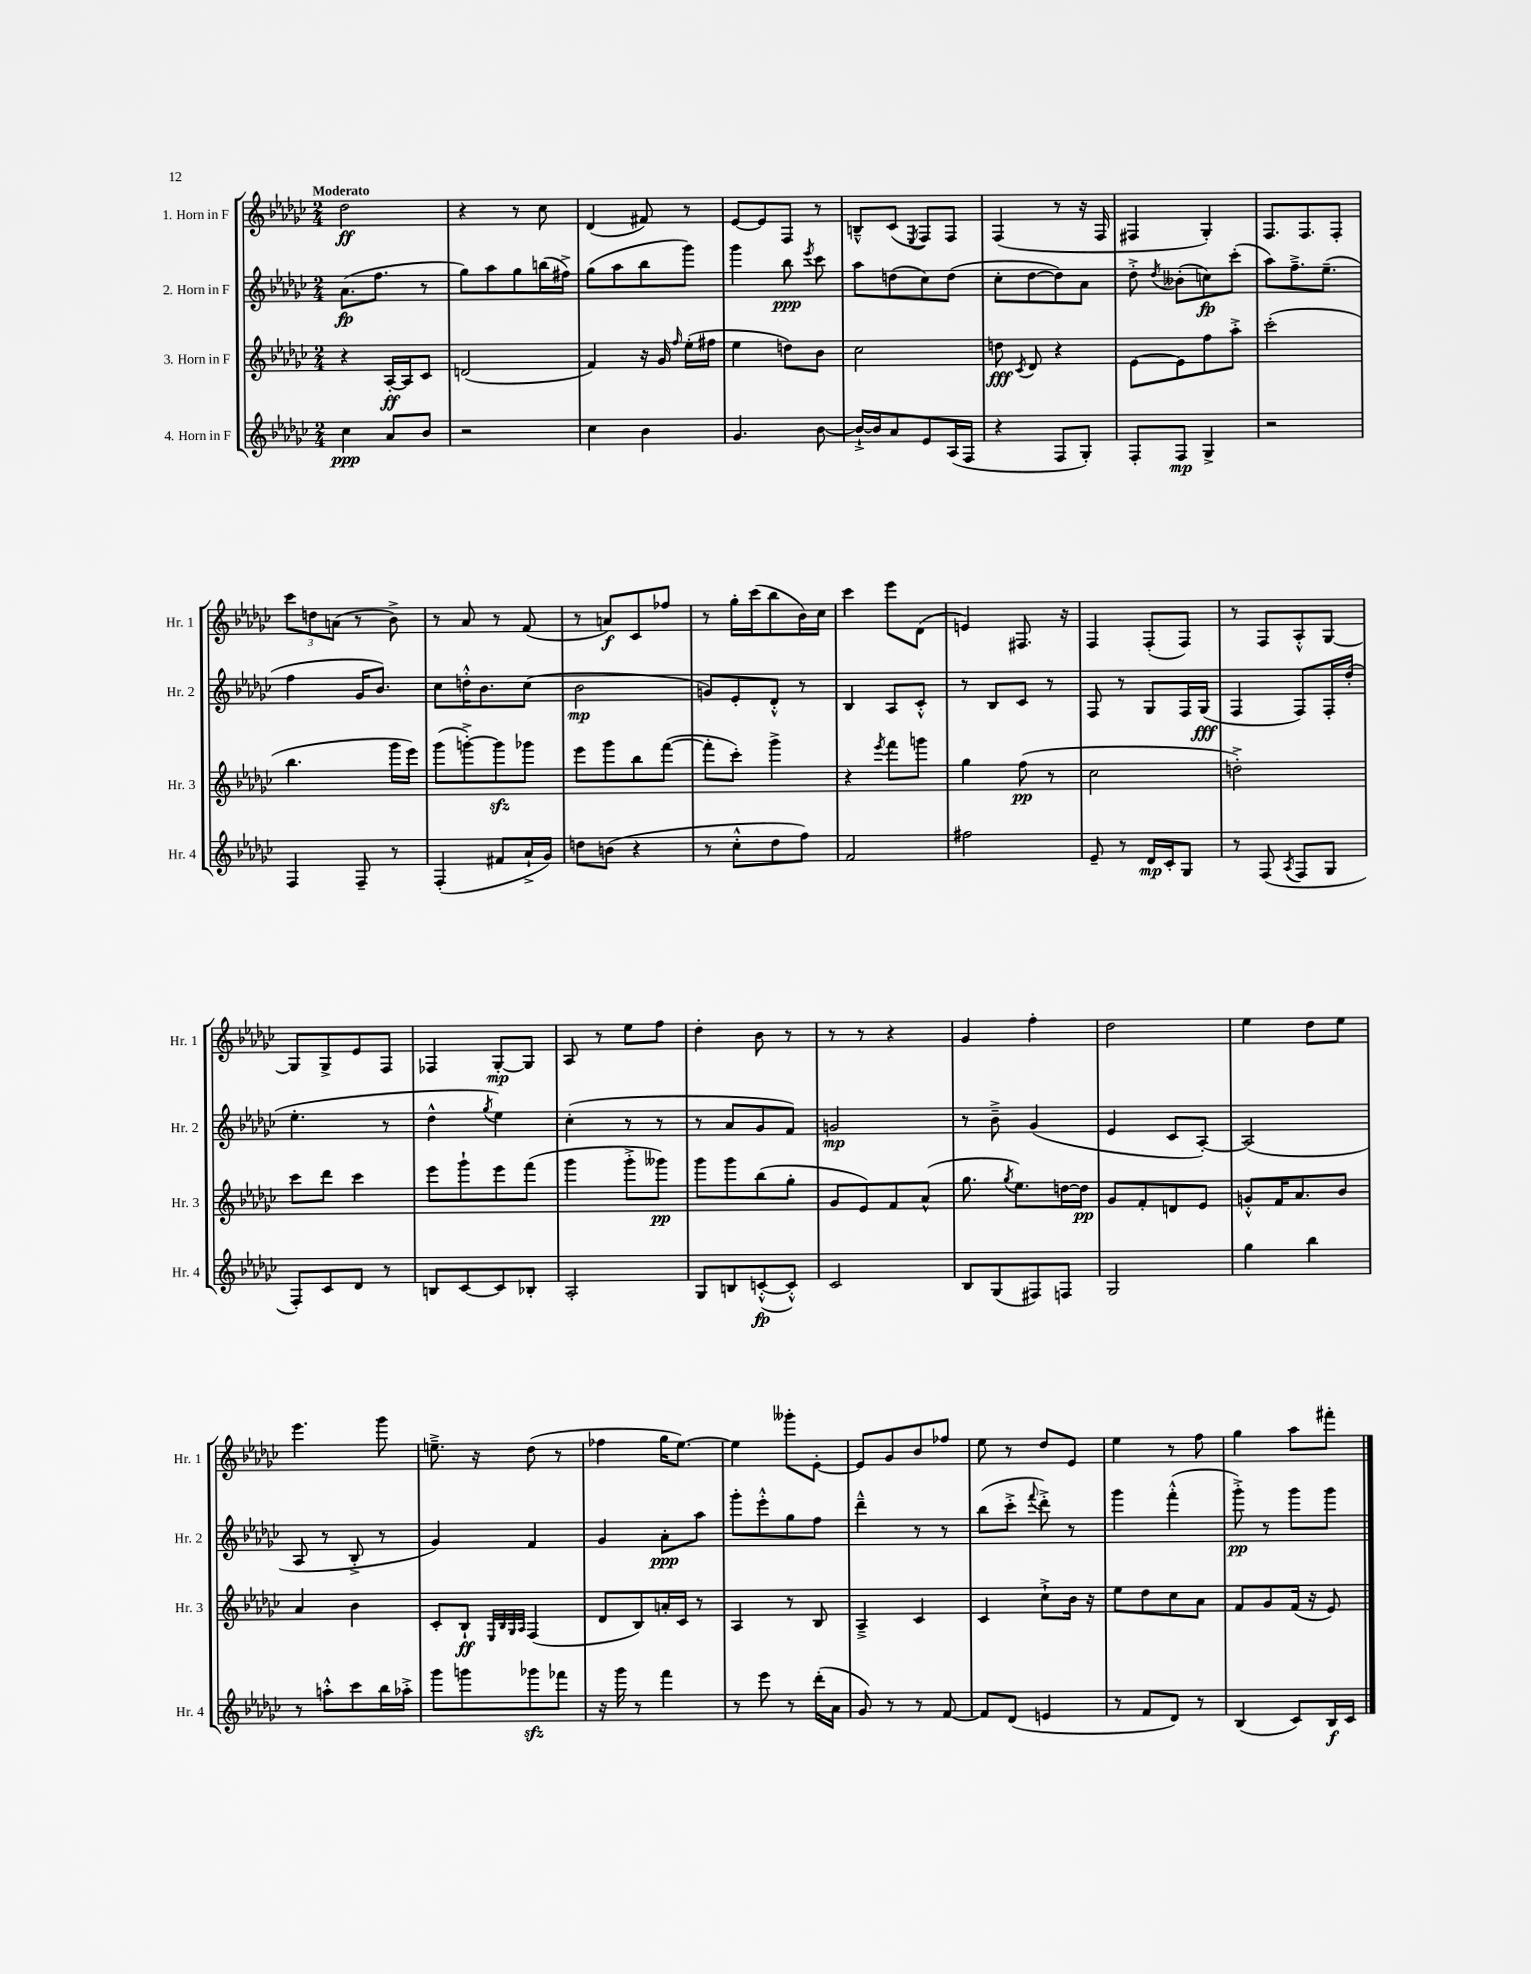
<<
\new StaffGroup <<
\new Staff = "s0" \with { instrumentName = "1. Horn in F" shortInstrumentName = "Hr. 1" } {
    \clef treble \key ges \major \numericTimeSignature \time 2/4 \tempo "Moderato"
    \autoBeamOff des''2\ff |
    r4 r8 ces''8 |
    des'4( fis'8) r8 |
    ees'8[~ ees'8 f8] r8 |
    b8[---^ ces'8]( \acciaccatura { ees8 } f8[) f8] |
    f4( r8 r16 f16 |
    fis4 ges4-.) |
    f8.[ f8. f8]-. |
    \tuplet 3/2 { ces'''8[ d''8 a'8]( } r8 bes'8->) |
    r8 aes'8 r8 f'8( |
    r8 a'8[\f) ces'8 fes''8] |
    r8 ges''16[-. ces'''16( bes''8 bes'16) ces''16] |
    ces'''4 ees'''8[ des'8]( |
    e'4) fis8. r16 |
    f4 f8[-.( f8]) |
    r8 f8[ aes8-.-^ ges8]~ |
    ges8[ ges8-> ees'8 f8] |
    fes4 ges8[~-.\mp ges8] |
    aes8 r8 ees''8[ f''8] |
    des''4-. bes'8 r8 |
    r8 r8 r4 |
    ges'4 f''4-. |
    des''2 |
    ees''4 des''8[ ees''8] |
    ees'''4. ges'''8 |
    e''8.---> r16 des''8( r8 |
    fes''4 ges''16[ ees''8.]~) |
    ees''4 geses'''8[-. ees'8]~-. |
    ees'8[ ges'8 bes'8 fes''8] |
    ees''8 r8 des''8[ ees'8] |
    ees''4 r8 f''8 |
    ges''4 aes''8[ fis'''8]-. \bar "|." |
}
\new Staff = "s1" \with { instrumentName = "2. Horn in F" shortInstrumentName = "Hr. 2" } {
    \clef treble \key ges \major \numericTimeSignature \time 2/4
    \autoBeamOff aes'8.[\fp( f''8.] r8 |
    ges''8[) aes''8 ges''8 b''16( fis''16]->) |
    ges''8[( aes''8 bes''8 ges'''8]) |
    ges'''4 bes''8\ppp \acciaccatura { ees'''8 } ces'''8 |
    aes''8[ d''8( ces''8) d''8]( |
    ces''8[-. des''8~ des''8) aes'8] |
    des''8-.-> \acciaccatura { des''8 } beses'8[-.( c''8\fp) ces'''8]-.( |
    aes''8[) f''8.---> ees''8.]--( |
    f''4 ges'16[ bes'8.]) |
    ces''8[ d''16-.-^ bes'8. ces''8]( |
    bes'2\mp |
    g'8[) ees'8-. des'8]-.-^ r8 |
    bes4 aes8[ ces'8]-.-^ |
    r8 bes8[ ces'8] r8 |
    f8 r8 ges8[ f16 ges16]\fff( |
    f4 f8[) f16-. des''16]-.( |
    ees''4.-. r8 |
    des''4-^ \acciaccatura { ges''8 } ees''4) |
    ces''4-.( r8 r8 |
    r8 aes'8[ ges'8 f'8]) |
    g'2\mp |
    r8 bes'8---> ges'4( |
    ees'4 ces'8[ aes8]~-.) |
    aes2( |
    aes8 r8 bes8-.-> r8 |
    ges'4) f'4 |
    ges'4 aes'8[-.\ppp aes''8] |
    ges'''8[-. ees'''8-.-^ ges''8 f''8] |
    des'''4---^ r8 r8 |
    bes''8[( ces'''8]-.-> \appoggiatura { f'''8 } des'''8-.->) r8 |
    ges'''4 f'''4-.-^( |
    ges'''8-.->\pp) r8 ges'''8[ ges'''8] \bar "|." |
}
\new Staff = "s2" \with { instrumentName = "3. Horn in F" shortInstrumentName = "Hr. 3" } {
    \clef treble \key ges \major \numericTimeSignature \time 2/4
    \autoBeamOff r4 aes16[~-.\ff aes16 ces'8] |
    d'2( |
    f'4) r16 ges'16 \grace { f''16 } ees''16[-.( fis''16] |
    ees''4 d''8[) bes'8] |
    ces''2 |
    d''8\fff \acciaccatura { ces'8 } des'8 r4 |
    ees'8[~ ees'8 f''8 aes''8]-.-> |
    ces'''2-.( |
    bes''4. ges'''16[ ees'''16]) |
    ges'''8[( g'''8~-.->) g'''8\sfz ges'''8] |
    ees'''8[ ges'''8 bes''8 f'''8]~( |
    f'''8[-. ces'''8]-.) ges'''4-> |
    r4 \acciaccatura { ees'''8 } f'''8[ g'''8] |
    ges''4 f''8\pp( r8 |
    ces''2 |
    d''2-.->) |
    ces'''8[ des'''8] ces'''4 |
    ees'''8[ ges'''8-! ees'''8 f'''8]( |
    ges'''4 ges'''8[-.-> geses'''8]\pp) |
    ges'''8[ ges'''8 bes''8( ges''8]-. |
    ges'8[ ees'8) f'8 aes'8]-^( |
    ges''8. \acciaccatura { ges''8 } ees''8.[) d''16~ d''16]\pp |
    ges'8[ f'8-. d'8 ees'8] |
    g'8[-.-^ f'16 aes'8. bes'8] |
    aes'4 bes'4 |
    ces'8[-. bes8]-!\ff \grace { ees32[ bes32 ges32 aes32] } f4( |
    des'8[ bes8) a'16-. ces'16] r8 |
    aes4 r8 bes8 |
    aes4---> ces'4 |
    ces'4 ces''8[-!-> bes'16] r16 |
    ees''8[ des''8 ces''8 aes'8] |
    f'8[ ges'8 f'16]( r16 ees'8) \bar "|." |
}
\new Staff = "s3" \with { instrumentName = "4. Horn in F" shortInstrumentName = "Hr. 4" } {
    \clef treble \key ges \major \numericTimeSignature \time 2/4
    \autoBeamOff ces''4\ppp aes'8[ bes'8] |
    r2 |
    ces''4 bes'4 |
    ges'4. bes'8~ |
    bes'16[~-!-> bes'16 aes'8 ees'8 aes16( f16] |
    r4 f8[ ges8]-.) |
    f8[-. f8]\mp ges4-> |
    r2 |
    f4 f8-- r8 |
    f4-.( fis'8[ aes'16-!-> ges'16]) |
    d''8[ b'8]( r4 |
    r8 ces''8[-.-^ des''8 f''8]) |
    f'2 |
    fis''2 |
    ees'8-- r8 des'16[\mp ces'16-. ges8] |
    r8 f8( \acciaccatura { aes8 } f8[ ges8] |
    f8[-.) ces'8 des'8] r8 |
    b8[ ces'8~ ces'8 bes8]-. |
    aes2-. |
    ges8[ b8 c'8~-.-^\fp( c'8]-.-^) |
    ces'2 |
    bes8[ ges8( fis8) f8] |
    ges2 |
    ges''4 bes''4 |
    r8 a''8[-.-^ ces'''8 bes''16 aes''16]-.-> |
    ges'''8[ g'''8 ges'''8\sfz fes'''8] |
    r16 ges'''16 r8 f'''4 |
    r8 ees'''8 r8 des'''16[-.( aes'16] |
    ges'8) r8 r8 f'8~ |
    f'8[ des'8]( e'4 |
    r8 f'8[ des'8]) r8 |
    bes4( ces'8[) bes16\f ces'16] \bar "|." |
}
>>
>>
\layout { \context { \Score \remove "Bar_number_engraver" } }
